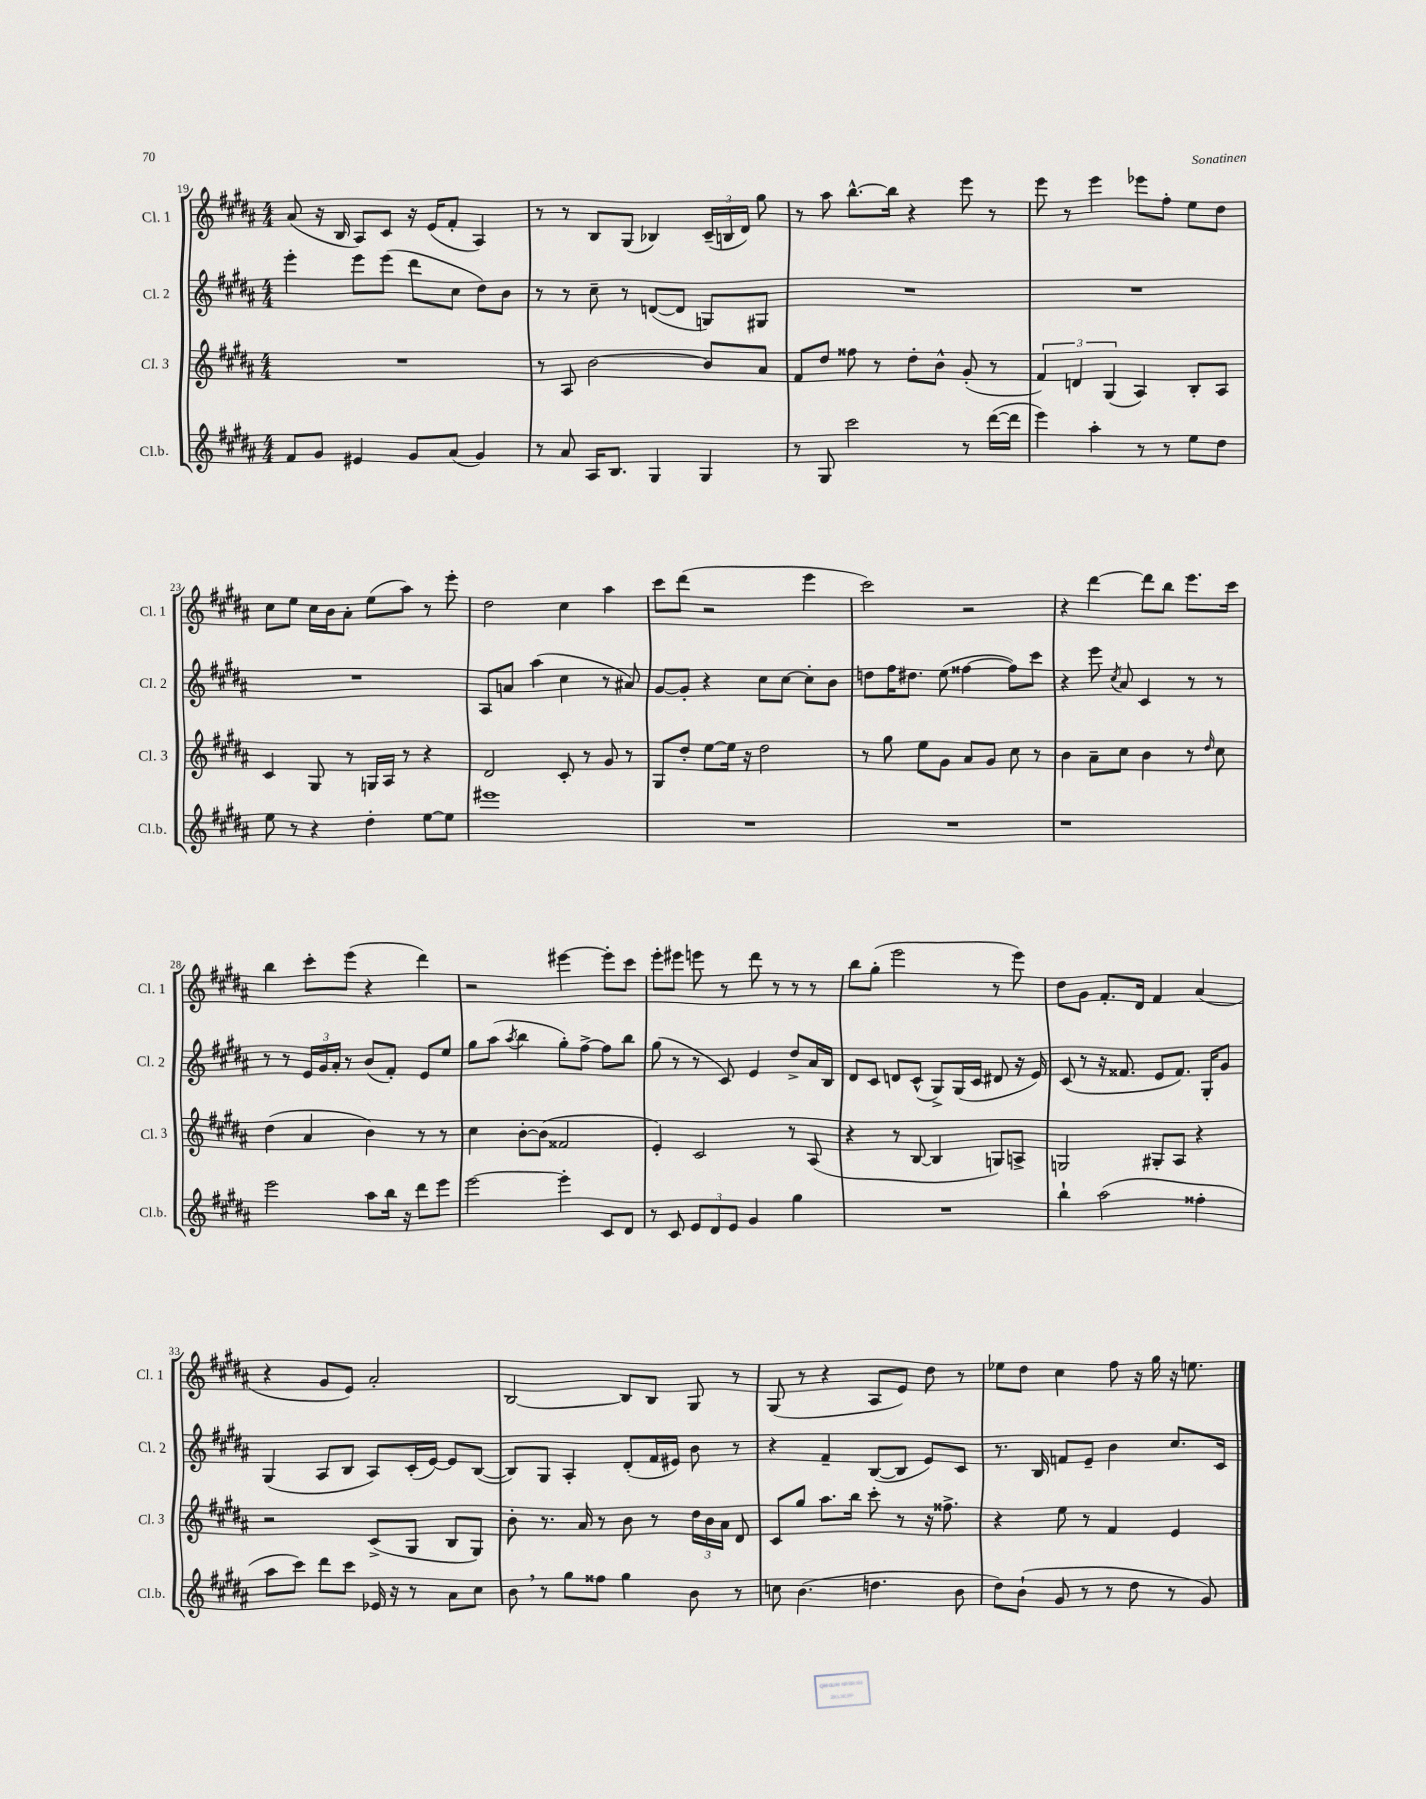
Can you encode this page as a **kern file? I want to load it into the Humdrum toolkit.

**kern	**kern	**kern	**kern
*staff4	*staff3	*staff2	*staff1
*clefG2	*clefG2	*clefG2	*clefG2
*k[f#c#g#d#a#]	*k[f#c#g#d#a#]	*k[f#c#g#d#a#]	*k[f#c#g#d#a#]
*M4/4	*M4/4	*M4/4	*M4/4
8f#/L	1r	4eee'\	(8a#/
8g#/J	.	.	16r
.	.	.	16B/
4e#/	.	8eee\L	8A#/L)
.	.	(8eee\J	8c#/J
8g#/L	.	8ddd#\L	16r
.	.	.	(16e/LK
(8a#/J	.	8cc#\J	8f#'/J
4g#/)	.	8dd#\L)	4A#/)
.	.	8b\J	.
=	=	=	=
8r	8r	8r	8r
8a#/	8A#/	8r	8r
16A#/LK	[2b\	8cc#~\	8B/L
8.B/J	.	.	.
.	.	8r	(8G#/J
4G#/	.	([8d/L	4B-/)
.	.	8d/]J	.
4G#/	8b/]L	8G/L)	(24c#~/LL
.	.	.	24B/
.	.	.	24d#/JJ)
.	8a#/J	8G#/J	8gg#\
=	=	=	=
8r	8f#/L	1r	8r
8G#/	8dd#/J	.	8aa#\
2ccc#\	8ff##\	.	[8.bb^^\L
.	8r	.	.
.	.	.	16bb\]Jk
.	8dd#'\L	.	4r
.	8b^^\J	.	.
8r	(8g#'/	.	8eee\
([16ddd#\LL	8r	.	8r
16ddd#\]JJ	.	.	.
=	=	=	=
4eee\)	6f#/)	1r	8eee\
.	.	.	8r
.	6d/	.	.
4aa#'\	.	.	4eee\
.	(6G#/	.	.
8r	4A#/)	.	8eee-\L
8r	.	.	8ff#'\J
8ee\L	8B'/L	.	8ee\L
8dd#\J	8A#/J	.	8dd#\J
=	=	=	=
8ee\	4c#/	1r	8cc#\L
8r	.	.	8ee\J
4r	8G#/	.	16cc#\LL
.	.	.	16b\J
.	8r	.	8a#'\J
4dd#'\	16G/LL	.	(8ee\L
.	16A#/JJ	.	.
.	8r	.	8aa#\J)
[8ee\L	4r	.	8r
8ee\]J	.	.	8eee'\
=	=	=	=
1eee#	2d#/	8A#/L	2dd#\
.	.	8a/J	.
.	.	(4aa#\	.
.	8c#'/	4cc#\	4cc#\
.	8r	.	.
.	8g#/	8r	4aa#\
.	8r	8a#/)	.
=	=	=	=
1r	8G#/L	[8g#/L	8ccc#\L
.	8dd#'/J	8g#'/]J	(8ddd#\J
.	[8ee\L	4r	2r
.	16ee\]Jk	.	.
.	16r	.	.
.	2dd#\	8cc#\L	.
.	.	[8cc#\J	.
.	.	8cc#'\]L	4eee\
.	.	8b\J	.
=	=	=	=
1r	8r	8dd\L	2ccc#\)
.	8gg#\	16ff#\K	.
.	.	8.dd#\J	.
.	8ee\L	.	.
.	8g#\J	(8ee\	.
.	8a#/L	[4ff##\	2r
.	8g#/J	.	.
.	8cc#\	8ff##\]L)	.
.	8r	8ccc#\J	.
=	=	=	=
1r	4b\	4r	4r
.	8a#~\L	8eee\	[4ddd#\
.	.	8qcc#/	.
.	8cc#\J	8a#/	.
.	4b\	4c#/	8ddd#\]L
.	.	.	8bb\J
.	8r	8r	8.eee\L
.	16qqdd#/	.	.
.	8cc#\	8r	.
.	.	.	16ccc#\Jk
=	=	=	=
2eee\	(4dd#\	8r	4bb\
.	.	8r	.
.	4a#/	24e/LL	8ccc#'\L
.	.	24g#/	.
.	.	24a#'/JJ	.
.	.	8r	(8eee\J
8aa#\L	4b\)	(8b/L	4r
16bb\Jk	.	8f#'/J)	.
16r	.	.	.
8ddd#\L	8r	8e/L	4ddd#\)
8eee\J	8r	8ee/J	.
=	=	=	=
[2eee\	4cc#\	8gg#\L	2r
.	.	(8aa#\J	.
.	.	8qaa#/	.
.	[8b'\L	4bb\	.
.	(8b\]J	.	.
4eee'\]	2f##/	8gg#'\L)	[4eee#\
.	.	[8ff#^\J	.
8c#/L	.	8ff#\]L	8eee#'\]L
8d#/J	.	8bb\J	8ccc#\J
=	=	=	=
8r	4e'/)	(8gg#\	8eee'\L
8c#/	.	8r	8eee#\J
12e/L	2c#/	8r	8eee\
12d#/	.	.	.
.	.	8c#/)	8r
12e/J	.	.	.
4g#/	.	4e/	8ddd#\
.	.	.	8r
4gg#\	8r	8dd#^/L	8r
.	(8A#/	16a#/L	8r
.	.	16B/JJ	.
=	=	=	=
1r	4r	8d#/L	8bb\L
.	.	8c#/J	(8gg#'\J
.	8r	8d/L	2eee\
.	[8B/	(8c#^^/J	.
.	4B/]	8G#^/L)	.
.	.	(16G#/L	.
.	.	16c#/JJ	.
.	8G/L)	8d#/	8r
.	8A^/J	16r	8eee\)
.	.	16e/)	.
=	=	=	=
4bb`\	2G/	(8c#/	8dd#\L
.	.	8r	8g#\J
(2aa#\	.	16r	8.f#'/L
.	.	8.f##/	.
.	.	.	16d#/Jk
.	8G#'/L	8e/L	4f#/
.	8A#/J	8.f##/J)	.
4ff##'\	4r	.	(4a#/
.	.	16G#'/LK	.
.	.	8g#/J	.
=	=	=	=
8aa#\L	2r	(4G#/	4r
8ccc#\J)	.	.	.
8ddd#\L	.	8A#/L	8g#/L
8ccc#\J	.	8B/J	8e/J)
16e-/	(8c#^/L	8A#/L)	2a#'/
16r	.	.	.
8r	8G#/J	(16c#'/L	.
.	.	[16e/JJ)	.
8a#\L	8B/L	8e/]L	.
8cc#\J	8G#/J)	([8B/J	.
=	=	=	=
8b\	8b'\	8B/]L)	[2B/
8r	8.r	8G#/J	.
8gg#\L	.	4A#'/	.
.	16a#/	.	.
8ff##\J	8r	.	.
4gg#\	8b\	(8d#'/L	8B/]L
.	8r	16f#/L	8B/J
.	.	16e#/JJ)	.
8b\	24dd#\LL	8b\	8G#/
.	24b\	.	.
.	24a#\JJ	.	.
8r	8d#/	8r	8r
=	=	=	=
8cc\	8c#/L	4r	(8G#/
(4.b\	8gg#/J	.	8r
.	8.aa#\L	4f#~/	4r
.	16bb\Jk	.	.
4.dd\	8ccc#'\	([8B/L	8A#/L
.	8r	8B/]J	8e/J)
.	16r	8e/L)	8dd#\
.	8.ff##^\	.	.
8b\	.	8c#/J	8r
=	=	=	=
8dd#\L)	4r	8.r	8ee-\L
(8b`\J	.	.	8dd#\J
.	.	16B/	.
8g#/	8ee\	8f/L	4cc#\
8r	8r	8e~/J	.
8r	4f#/	4b\	8ff#\
8dd#\	.	.	16r
.	.	.	16gg#\
8r	4e/	8.cc#/L	16r
.	.	.	8.ee\
8g#/)	.	.	.
.	.	16c#/Jk	.
==	==	==	==
*-	*-	*-	*-
